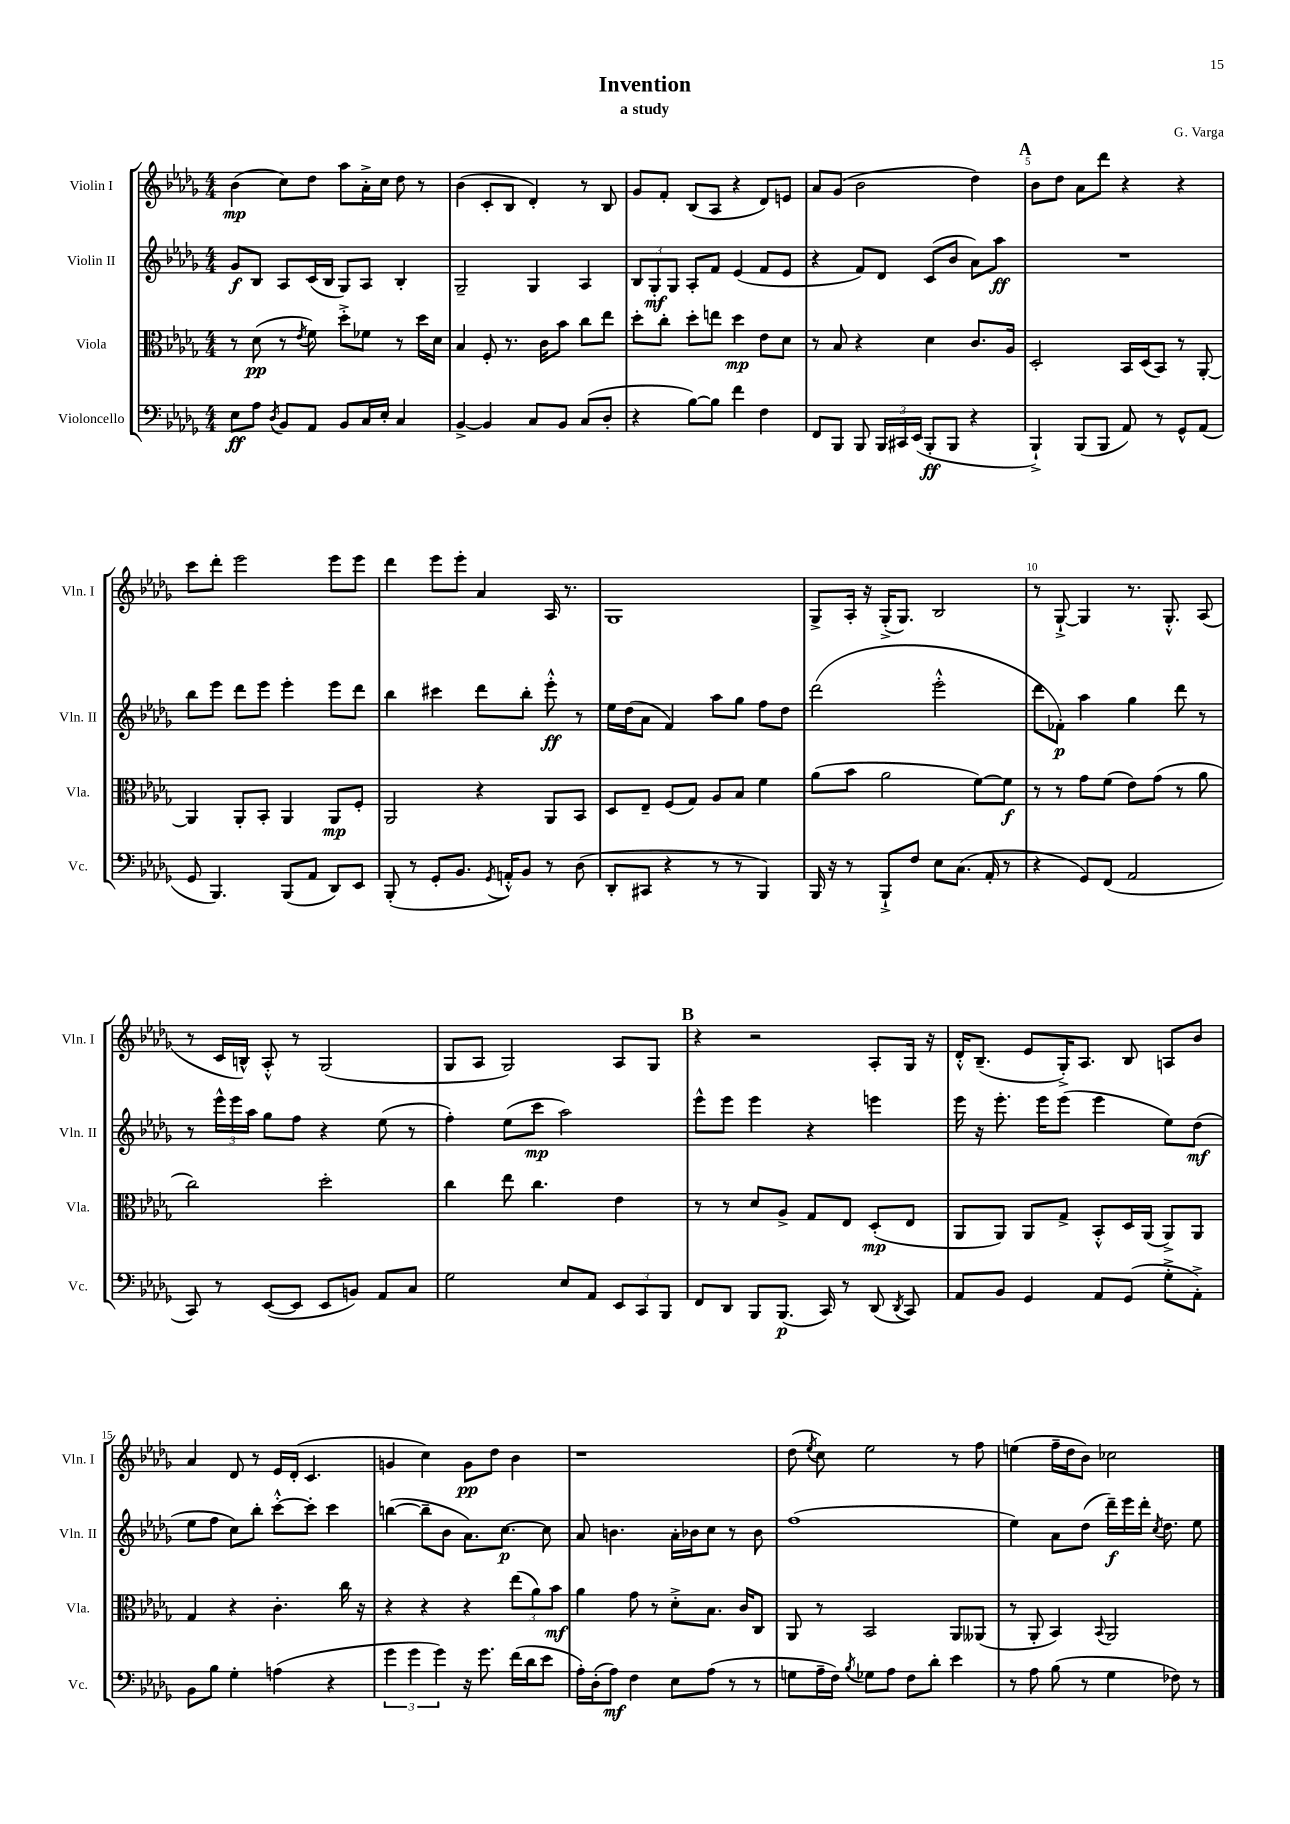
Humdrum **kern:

**kern	**kern	**kern	**kern
*staff4	*staff3	*staff2	*staff1
*clefF4	*clefC3	*clefG2	*clefG2
*k[b-e-a-d-g-]	*k[b-e-a-d-g-]	*k[b-e-a-d-g-]	*k[b-e-a-d-g-]
*M4/4	*M4/4	*M4/4	*M4/4
8E-	8r	8g-	(4b-
8A-	(8d-	8B-	.
8qD-	.	.	.
8BB-	8r	8A-	8cc)
.	8qe-	.	.
8AA-	8f)	(16c	8dd-
.	.	16B-	.
8BB-	8dd-'^	8G-)	8aa-
16C	8f-	8A-	16a-'^
16E-'	.	.	16cc
4C	8r	4B-'	8dd-
.	16dd-	.	8r
.	16d-	.	.
=	=	=	=
[4BB-^	4B-	2G-~	(4b-
4BB-]	8F'	.	8c'
.	8.r	.	8B-
8C	.	4G-	4d-')
.	16c	.	.
8BB-	8b-	.	.
(8C	8cc	4A-	8r
8D-'	8ee-	.	8B-
=	=	=	=
4r	8dd-'	12B-	8g-
.	.	12G-'	.
.	8cc'	.	8f'
.	.	12G-	.
[8B-)	8dd-'	8A-'	(8B-
8B-]	8ee	8f	8A-
4f	4dd-	(4e-	4r
4F	8e-	8f	8d-)
.	8d-	8e-	8e
=	=	=	=
8FF	8r	4r	8a-
8BBB-	8B-	.	(8g-
8BBB-	4r	8f)	2b-
24BBB-	.	8d-	.
24CC#	.	.	.
(24EE-	.	.	.
8BBB-'	4d-	(8c	.
8BBB-	.	8b-	.
4r	8.c	8a-)	4dd-)
.	.	8aa-	.
.	16A-	.	.
=	=	=	=
4BBB-`^)	2D-'	1r	8b-
.	.	.	8dd-
(8BBB-	.	.	8a-
8BBB-	.	.	8ddd-
8AA-)	16BB-	.	4r
.	(16D-	.	.
8r	8BB-)	.	.
8GG-^^	8r	.	4r
(8AA-	[8AA-'	.	.
=	=	=	=
8GG-	4AA-]	8bb-	8ccc
4.BBB-)	.	8eee-	8ddd-'
.	8AA-'	8ddd-	2eee-
.	8BB-'	8eee-	.
(8BBB-	4AA-	4eee-'	.
8AA-	.	.	.
8DD-)	8AA-	8eee-	8eee-
8EE-	8F'	8ddd-	8eee-
=	=	=	=
(8BBB-'	2AA-	4bb-	4ddd-
8r	.	.	.
8GG-'	.	4ccc#	8eee-
8.BB-	.	.	8eee-'
.	4r	8ddd-	4a-
8qGG-	.	.	.
16AA'^^)	.	.	.
8BB-	.	8bb-'	.
8r	8AA-	8eee-'^^	16A-
.	.	.	8.r
(8D-	8BB-	8r	.
=	=	=	=
8DD-'	8D-	16ee-	1G-
.	.	(16dd-	.
8CC#	8E-~	8a-	.
4r	(8F	4f)	.
.	8G-)	.	.
8r	8A-	8aa-	.
8r	8B-	8gg-	.
4BBB-)	4f	8ff	.
.	.	8dd-	.
=	=	=	=
16BBB-	(8a-	(2ddd-	8G-^
16r	.	.	.
8r	8b-	.	16A-'
.	.	.	16r
8BBB-`^	2a-	.	(16G-'^
.	.	.	8.G-)
8F	.	.	.
8E-	.	2eee-'^^	2B-
(8.C	.	.	.
.	[8f)	.	.
16AA-'	.	.	.
8r	8f]	.	.
=	=	=	=
4r	8r	8ddd-	8r
.	8r	8f-')	[8G-`^
8GG-)	8g-	4aa-	4G-]
(8FF	(8f	.	.
2AA-	8e-)	4gg-	8.r
.	(8g-	.	.
.	.	.	8.G-'^^
.	8r	8ddd-	.
.	8a-	8r	(8A-
=	=	=	=
8CC)	2cc)	8r	8r
8r	.	24eee-^^	16c
.	.	24eee-	.
.	.	.	16B^^)
.	.	24aa-	.
([8EE-	.	8gg-	8A-'^^
8EE-]	.	8ff	8r
8EE-	2dd-'	4r	(2G-
8BB)	.	.	.
8AA-	.	(8ee-	.
8C	.	8r	.
=	=	=	=
2G-	4cc	4ff')	8G-
.	.	.	8A-
.	8ee-	(8ee-	2G-)
.	4.cc	8ccc	.
8E-	.	2aa-)	.
8AA-	.	.	.
12EE-	4e-	.	8A-
12CC	.	.	.
.	.	.	8G-
12BBB-	.	.	.
=	=	=	=
8FF	8r	8eee-^^	4r
8DD-	8r	8eee-	.
8BBB-	8d-	4eee-	2r
(8.BBB-	8A-^	.	.
.	8G-	4r	.
16CC)	.	.	.
8r	8E-	.	.
(8DD-	(8D-'	4eee	8A-'
8qDD-	.	.	.
8CC)	8E-	.	16G-
.	.	.	16r
=	=	=	=
8AA-	8AA-	16eee-	16d-'^^
.	.	16r	(8.B-~
8BB-	8AA-)	8.eee-'	.
4GG-	8AA-	.	8e-
.	.	16eee-	.
.	8G-^	(8eee-	16G-'^)
.	.	.	8.A-
8AA-	8BB-'^^	4eee-	.
(8GG-	16D-	.	8B-
.	(16AA-	.	.
8G-'^	8AA-^)	8ee-)	8A
8AA-'^)	8AA-	(8dd-	8b-
=	=	=	=
8BB-	4G-	8ee-	4a-
8B-	.	8ff	.
4G-'	4r	8cc)	8d-
.	.	8bb-'	8r
(4A	4.c'	[8ccc'^^	16e-
.	.	.	(16d-'
.	.	8ccc']	4.c
4r	.	4ccc	.
.	16cc	.	.
.	16r	.	.
=	=	=	=
6g-	4r	([4bb	4g
6g-	.	.	.
.	4r	8bb~]	4cc)
6g-)	.	.	.
.	.	8b-	.
16r	4r	8.a-)	8g
8.g-	.	.	.
.	.	.	8dd-
.	.	[8.cc	.
(16f	(12ee-	.	4b-
16d-	.	.	.
.	12a-)	.	.
8e-	.	8cc]	.
.	12b-	.	.
=	=	=	=
16A-')	4a-	8a-	1r
(16D-'	.	.	.
8A-)	.	4.b	.
4F	8g-	.	.
.	8r	.	.
8E-	8d-'^	16a-'	.
.	.	16b-	.
(8A-	8.B-	8cc	.
8r	.	8r	.
.	16c	.	.
8r	8C	8b-	.
=	=	=	=
8G	8AA-	(1ff	(8dd-
.	.	.	8qee-
16A-~	8r	.	8cc)
16F)	.	.	.
8qB-	.	.	.
8G-	2BB-	.	2ee-
8A-	.	.	.
8F	.	.	.
8d-'	.	.	.
4e-	8AA-	.	8r
.	(8AA--	.	8ff
=	=	=	=
8r	8r	4ee-)	(4ee
8A-	8AA-'	.	.
(8B-	4BB-)	8a-	16ff~
.	.	.	16dd-
8r	.	(8dd-	8b-)
.	8qqBB-	.	.
4G-	2AA-	16ddd-~)	2cc-
.	.	16eee-	.
.	.	16ddd-'	.
.	.	8qcc	.
.	.	8.dd-	.
8F-)	.	.	.
8r	.	8ee-	.
==	==	==	==
*-	*-	*-	*-
